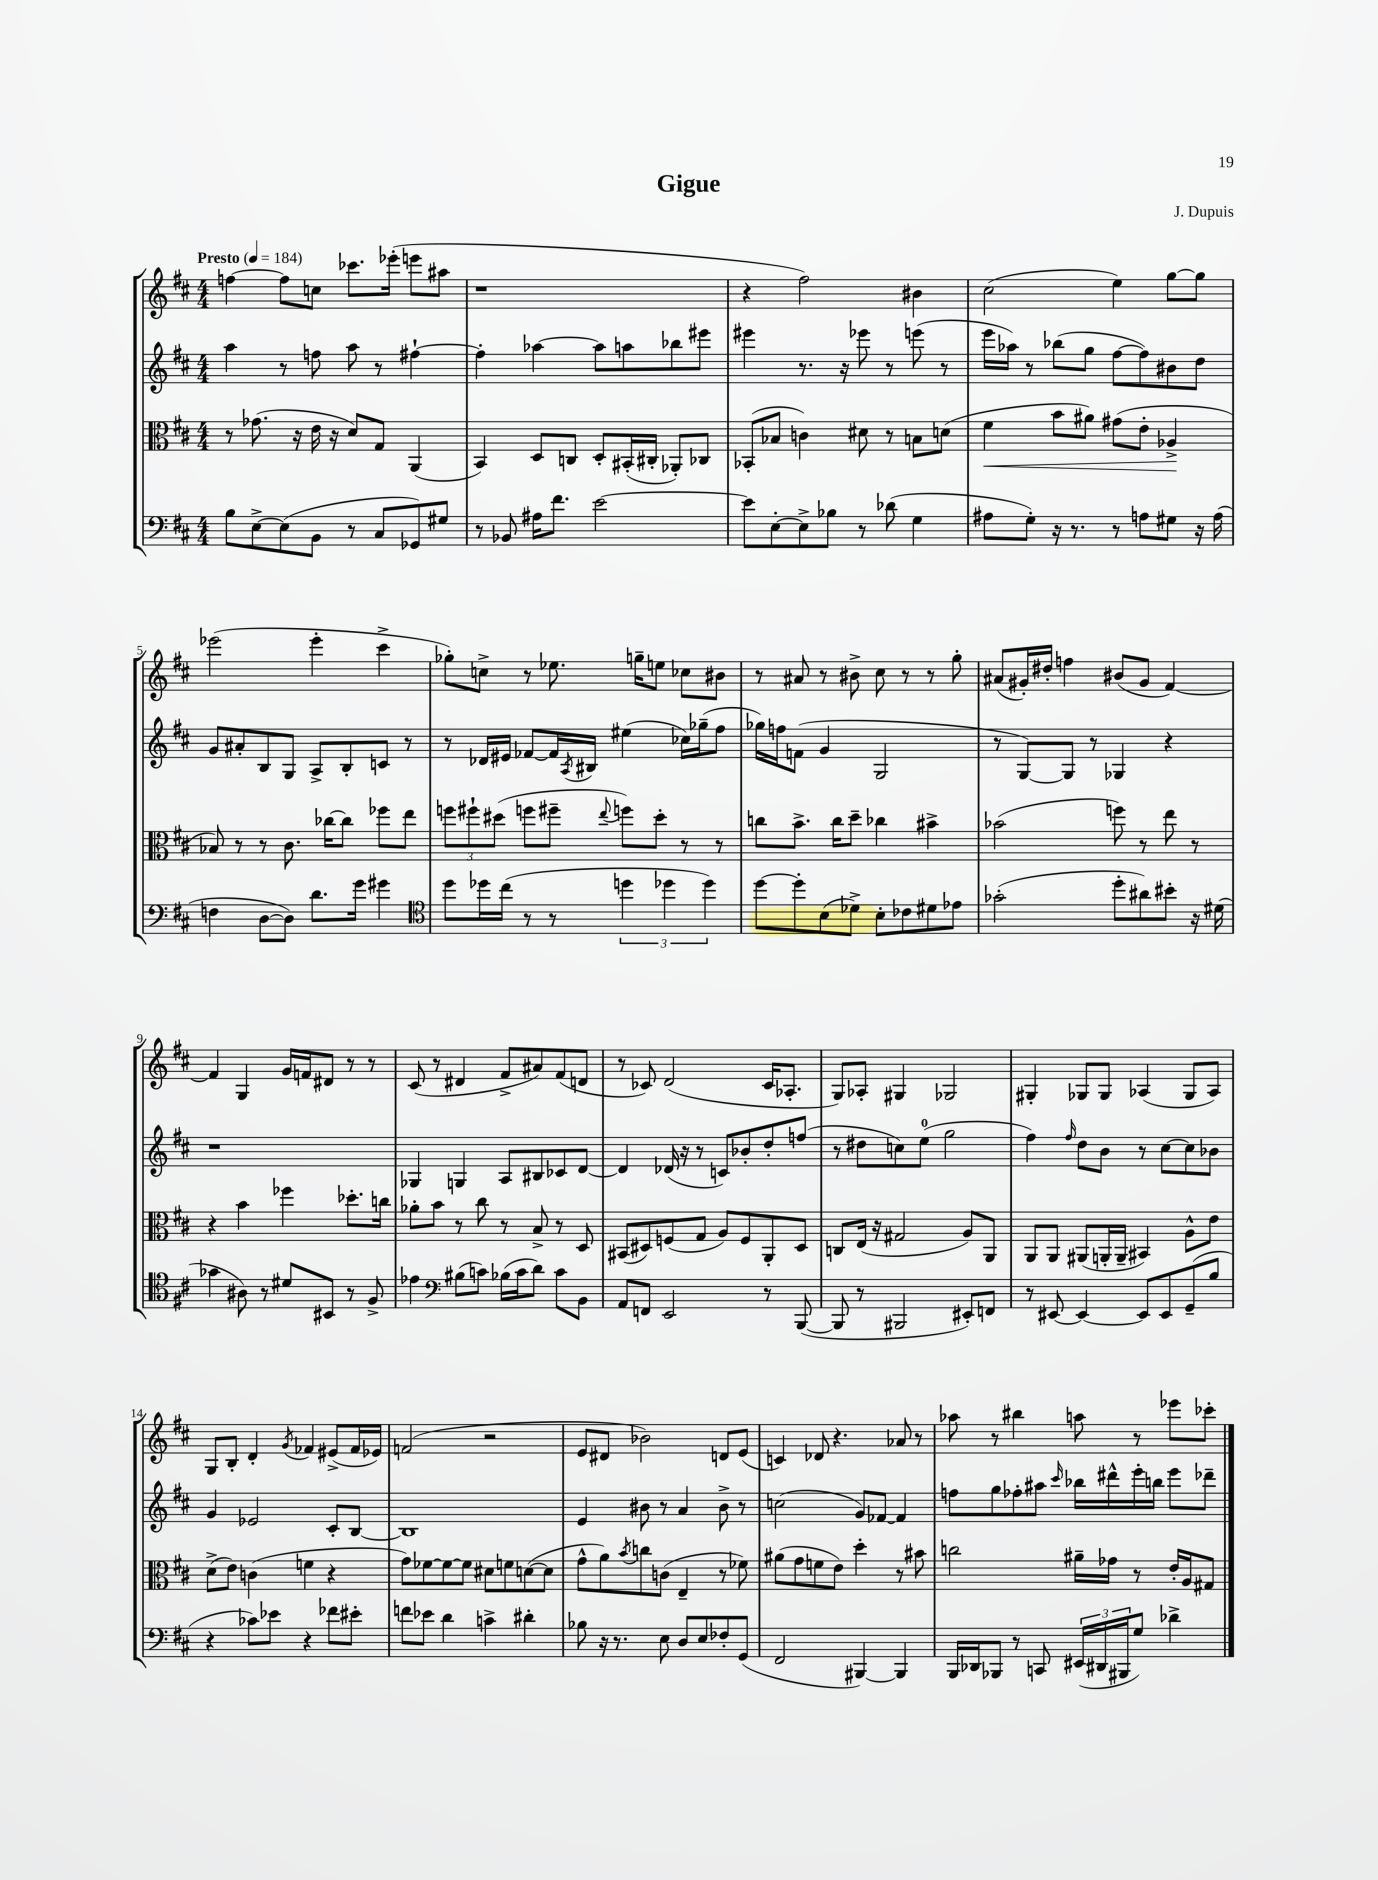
\header { title = "Gigue" composer = "J. Dupuis" }
<<
\new StaffGroup <<
\new Staff = "s0" {
    \clef treble \key d \major \numericTimeSignature \time 4/4 \tempo "Presto" 4 = 184
    f''4~ f''8 c''8 ces'''8. ees'''16-.( e'''8 ais''8 |
    r1 |
    r4 fis''2) bis'4 |
    cis''2( e''4) g''8~ g''8 |
    ees'''2( ees'''4-. cis'''4-> |
    ges''8-.) c''8-> r8 ees''8. g''16-- e''8 ces''8 bis'8 |
    r8 ais'8 r8 bis'8-> cis''8 r8 r8 g''8-. |
    ais'8( gis'16-.) dis''16-. f''4 bis'8( gis'8 fis'4~) |
    fis'4 g4 g'16 f'16 dis'8 r8 r8 |
    cis'8( r8 dis'4 fis'8-> ais'8) fis'8( d'8 |
    r8 ces'8) d'2( ces'16 aes8.-. |
    g8) aes8-. gis4 ges2 |
    gis4-. ges8 ges8 aes4( ges8 aes8) |
    g8 b8-. d'4-. \acciaccatura { g'8 } fes'4 eis'8->( fes'16 ees'16) |
    f'2( r2 |
    e'8 dis'8 bes'2) d'8 e'8( |
    c'4) des'8 r4. aes'8 r8 |
    aes''8 r8 bis''4 a''8 r8 ees'''8 ces'''8-. \bar "|." |
}
\new Staff = "s1" {
    \clef treble \key d \major \numericTimeSignature \time 4/4
    a''4 r8 f''8 a''8 r8 fis''4~-! |
    fis''4-. aes''4~ aes''8 a''8 bes''8 eis'''8 |
    eis'''4 r8. r16 ees'''8 r8 e'''8( r8 |
    e'''16 aes''16) r8 bes''8( g''8 fis''8~ fis''8) bis'8 d''8 |
    g'8 ais'8-. b8 g8 a8-> b8-. c'8 r8 |
    r8 des'16 eis'16 fes'8~ fes'16 \acciaccatura { a8 } bis16 eis''4( ces''16) ges''16--( fis''8 |
    ges''16) f''16 f'8( g'4 g2 |
    r8 g8~) g8 r8 ges4 r4 |
    r1 |
    ges4 g4 a8 bis8 ces'8 d'8~ |
    d'4 des'16( r16 r8 c'8) bes'8-. d''8-. f''8( |
    r8 dis''8 c''8) e''8-0( g''2 |
    fis''4) \grace { fis''16 } d''8 b'8 r8 cis''8~ cis''8 bes'8 |
    g'4 ees'2 cis'8-. b8~ |
    b1 |
    e'4 bis'8 r8 a'4 bis'8-> r8 |
    c''2( g'8) fes'8~ fes'4 |
    f''8 g''8 fes''8-. ais''8 \grace { cis'''16 } bes''16 dis'''16-^ e'''16-. b''16 e'''8 des'''8-- \bar "|." |
}
\new Staff = "s2" {
    \clef alto \key d \major \numericTimeSignature \time 4/4
    r8 ges'8.( r16 e'16 r16 d'8) g8 a,4( |
    b,4) d8 c8 d8-. bis,16-.( cis16-. aes,8-.) ces8 |
    bes,8-.( bes8 c'4) dis'8 r8 b8 d'8( |
    fis'4\< b'8 ais'8) gis'8( e'8-. aes4->\! |
    bes8) r8 r8 cis'8. ces''16~ ces''8 fes''8 e''8 |
    \tuplet 3/2 { f''8 fis''8-! dis''8( } f''8 fis''8-- \appoggiatura { e''8 } f''8) dis''8-. r8 r8 |
    c''8 b'8.-> c''16 d''8-- ces''4 bis'4-> |
    bes'2( f''8) r8 e''8 r8 |
    r4 b'4 fes''4 des''8.-. c''16 |
    aes'8-. b'8 r8 cis''8 r8 b8-> r8 d8 |
    bis,8( dis8) f8( g8 a8) f8 a,8-. dis8 |
    c8 e16( r16 gis2 a8) a,8 |
    a,8 a,8 ais,8( a,16-. a,16-- bis,4) a8-^ e'8 |
    d'8->( e'8) c'4( f'4 r4 |
    g'8) fes'8~ fes'8~ fes'8 dis'8 f'8 d'8~( d'8 |
    g'8-^ a'8) \acciaccatura { b'8 } c''8 c'8( e4-- r8 fes'8) |
    ais'8( g'8 f'8 e'8) d''4-. r8 bis'8 |
    c''2 ais'16-- ges'16 r8 e'16-. a16 gis8 \bar "|." |
}
\new Staff = "s3" {
    \clef bass \key d \major \numericTimeSignature \time 4/4
    b8 e8~-> e8( b,8 r8 cis8 ges,8) gis8 |
    r8 bes,8 ais16 fis'8. e'2~ |
    e'8 e8~-. e8-> bes8 r8 des'8( g4 |
    ais8 g8-.) r16 r8. r8 a8 gis8 r16 a16( |
    f4 d8~ d8) d'8. g'16 gis'4 |
    \clef tenor d''8 des''16 cis''16( r8 r8 \tuplet 3/2 { d''4 des''4 des''4) } |
    d''8~ d''8-. b8( des'8->) b8-. ces'8 dis'8 ees'8 |
    ges'2-.( d''8-. ais'8) bis'8-. r16 dis'16( |
    ges'4 ais8) r8 dis'8 bis,8 r8 fis8-> |
    ees'4 \clef bass bis8( c'8) bes16( c'16 d'8) c'8 b,8 |
    a,8 f,8 e,2 r8 b,,8~( |
    b,,8 r8 bis,,2 eis,8-.) f,8 |
    r8 eis,8~ eis,4~ eis,8 eis,8 g,8--( b8 |
    r4 ces'8) ees'8 r4 fes'8 eis'8-. |
    f'8 ees'8 d'4 c'4-> dis'4-. |
    bes8 r16 r8. e8 d8 e8 fes8-. g,8( |
    fis,2 bis,,4~) bis,,4 |
    b,,16 des,16 bes,,8 r8 c,8 \tuplet 3/2 { eis,16( dis,16 bis,,16 } g8) des'4-> \bar "|." |
}
>>
>>
